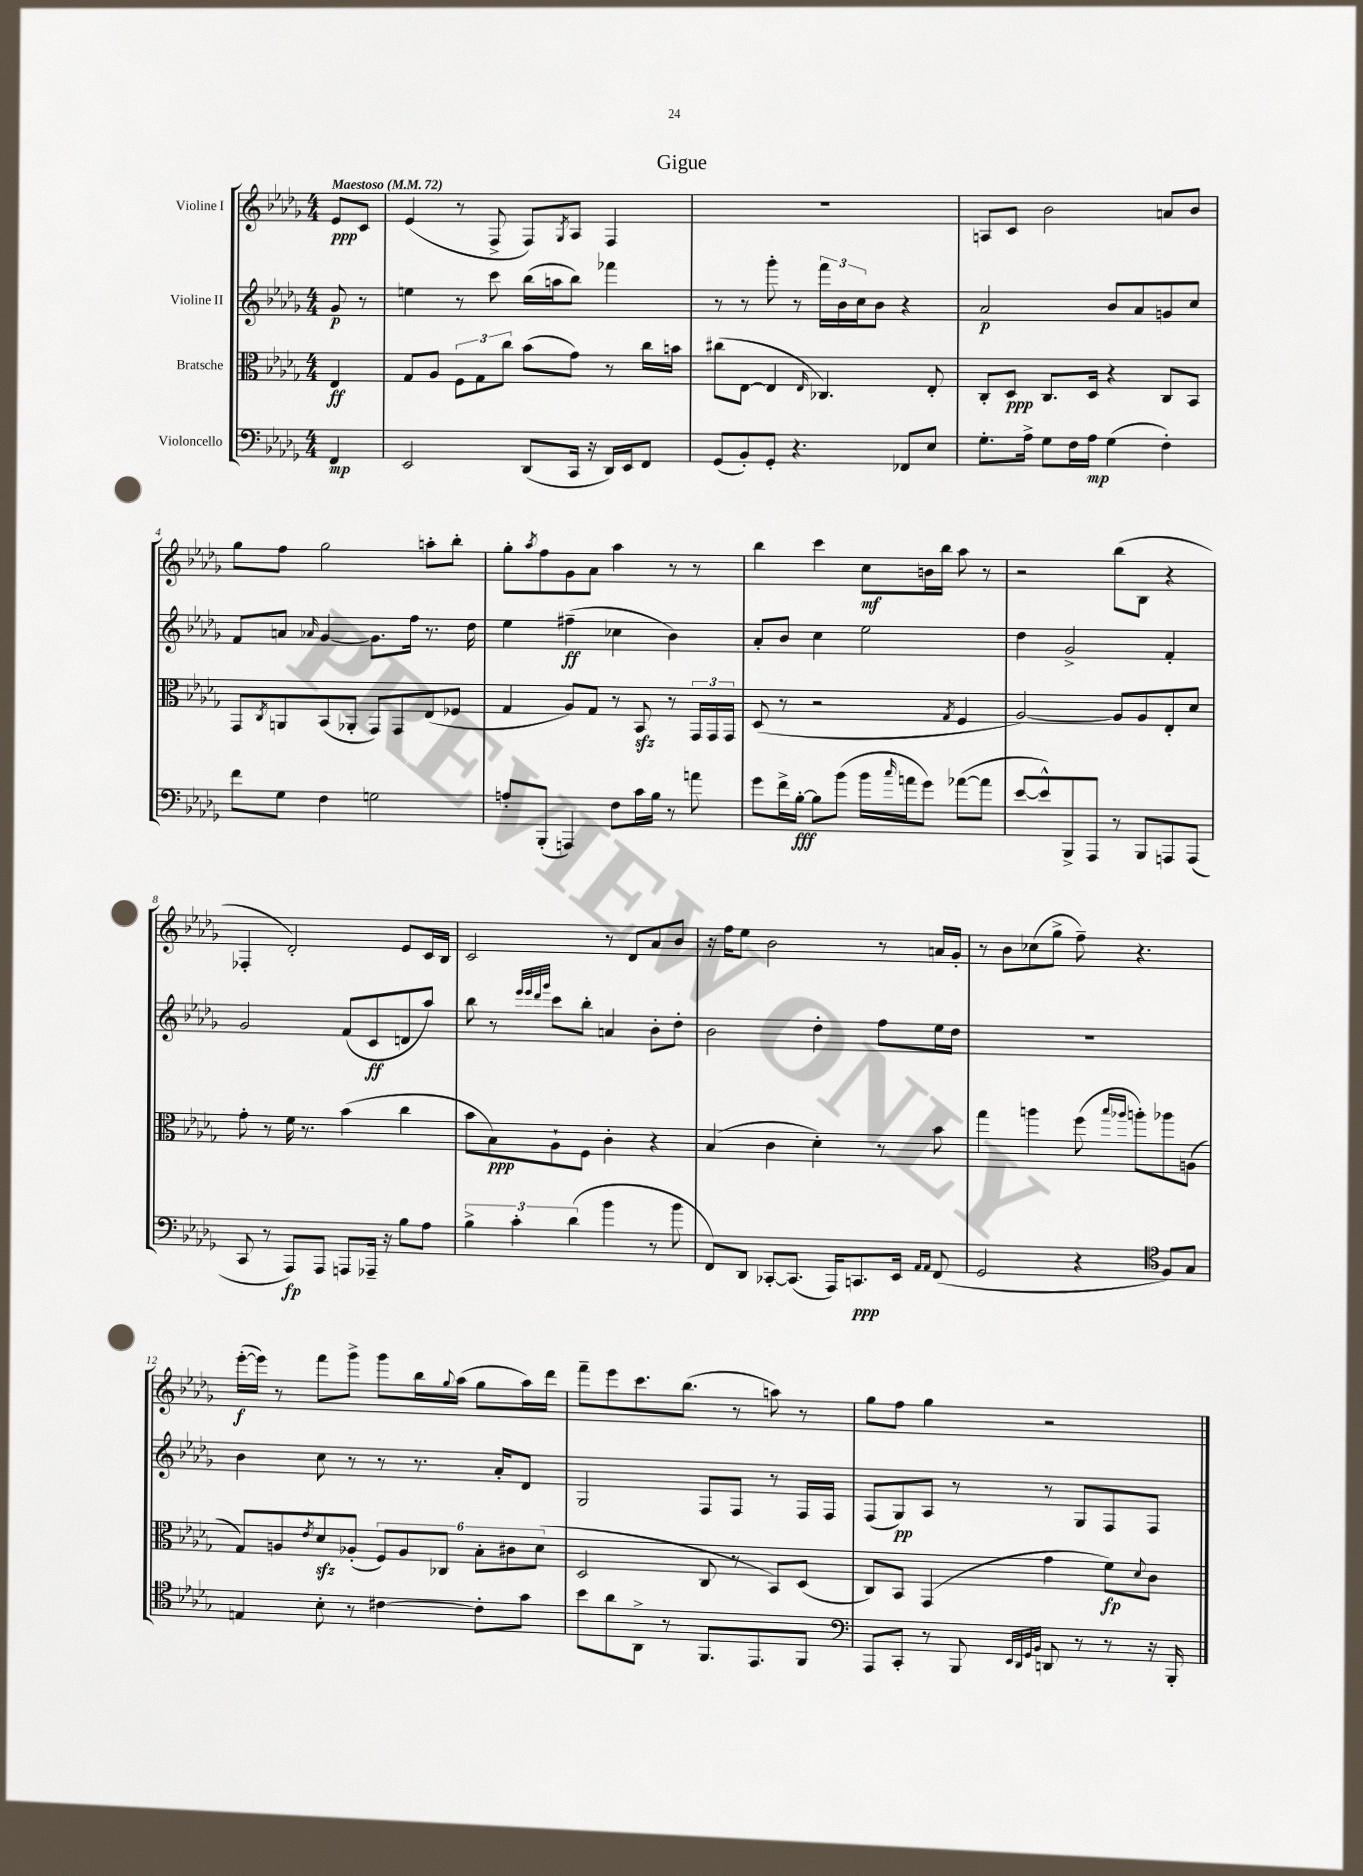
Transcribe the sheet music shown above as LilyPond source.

\header { title = "Gigue" }
<<
\new StaffGroup <<
\new Staff = "s0" \with { instrumentName = "Violine I" } {
    \clef treble \key des \major \numericTimeSignature \time 4/4 \partial 4 \tempo "Maestoso" 4 = 72
    ees'8\ppp c'8 |
    ees'4( r8 f8-> f8) \acciaccatura { ges8 } aes8 f4 |
    R1 |
    a8 c'8 bes'2 a'8 bes'8 |
    ges''8 f''8 ges''2 a''8-. bes''8-. |
    ges''8-. \acciaccatura { aes''8 } f''8 ges'8 aes'8 aes''4 r8 r8 |
    bes''4 c'''4 c''8\mf b'16 bes''16 aes''8 r8 |
    r2 bes''8( bes8 r4 |
    fes4-. des'2-.) ees'8 c'16 bes16 |
    c'2 r8 des'8 aes'8 bes'8 |
    r16 f''16 ees''8 bes'2 r8 a'16 ges'16-. |
    r8 bes'8 ces''8( ges''8-> f''8--) r4. |
    ees'''16~-.\f( ees'''16) r8 f'''8 ges'''8-> ges'''8 bes''16 \appoggiatura { ges''8 } aes''16( ges''8 aes''16) des'''16 |
    f'''8-- ees'''8 c'''8. bes''8.( r8 a''8) r8 |
    ges''8 f''8 ges''4 r2 \bar "|." |
}
\new Staff = "s1" \with { instrumentName = "Violine II" } {
    \clef treble \key des \major \numericTimeSignature \time 4/4 \partial 4
    ges'8\p r8 |
    e''4 r8 c'''8 bes''16( a''16 bes''8) fes'''4 |
    r8 r8 ges'''8-. r8 \tuplet 3/2 { f'''16 bes'16 c''16 } bes'8 r4 |
    aes'2\p bes'8 aes'8 g'8 c''8 |
    f'8 a'8 \grace { aes'16 } ges'4~ ges'8. f''16 r8. des''16 |
    ees''4 fis''4--\ff( ces''4 bes'4) |
    aes'8-. bes'8 c''4 ees''2 |
    des''4 ges'2-> f'4-. |
    ges'2 f'8( c'8\ff d'8 aes''8) |
    bes''8 r8 \grace { ees'''32 ees'''32 des'''32 ges'''32 } c'''8 bes''8-. a'4 bes'8-. des''8-. |
    bes'2 des''4-. f''8 ees''16 des''16 |
    R1 |
    bes'4 c''8 r8 r8 r8. aes'16-. des'8 |
    ges2 f8 f8 r8 f16 f16 |
    f8( ges8\pp) aes8 r8 r8 ges8 f8 f8 \bar "|." |
}
\new Staff = "s2" \with { instrumentName = "Bratsche" } {
    \clef alto \key des \major \numericTimeSignature \time 4/4 \partial 4
    ees4\ff |
    ges8 aes8 \tuplet 3/2 { f8 ges8 c''8 } bes'8( ges'8) r8 c''16 b'16 |
    cis''8( ees8~ ees4 \grace { ees16 } ces4.) ees8-. |
    c8-. des8\ppp c8. des16 r4 c8 bes,8 |
    ges,8 \acciaccatura { c8 } a,8 bes,8( aes,8-. ges,8) ges,8 ees8( fes8 |
    ges4 aes8) ges8 r8 bes,8\sfz r8 \tuplet 3/2 { ges,16 ges,16 ges,16 } |
    des8( r8 r2 \acciaccatura { ges8 } f4 |
    aes2~) aes8 aes8 ees8-. des'8 |
    ges'8-. r8 f'16 r8. bes'4( c''4 |
    bes'8 bes8\ppp) aes8-! f8 c'4-. r4 |
    bes4( c'4 des'4-.) r8 bes'8 |
    ges''4 a''4 f''8( \grace { bes''16 aes''16 } a''8-.) aes''8 a8( |
    ges8) a8 \acciaccatura { ees'8 } des'8\sfz aes8-.( \tuplet 6/4 { f8) aes8 ces8 bes8-. cis'8 des'8( } |
    des2 c8 r8 bes,8) des8( |
    c8) bes,8 ges,4( ges'4 f'8\fp) \appoggiatura { des'8 } c'8 \bar "|." |
}
\new Staff = "s3" \with { instrumentName = "Violoncello" } {
    \clef bass \key des \major \numericTimeSignature \time 4/4 \partial 4
    f,4\mp |
    ees,2 des,8( c,16 r16 des,16) ees,16 f,8 |
    ges,8( bes,8-.) ges,8-. r4. fes,8 ees8 |
    ges8.-. aes16-> ges8 f16 aes16\mp ges4( f4-.) |
    f'8 ges8 f4 g2 |
    a8-. bes,,8-.( a,,4) f8 c'16 bes16 r8 a'8 |
    ges'8 f'16-> bes16~-.\fff bes8 bes'8( bes'16 \grace { c''16 } a'16 ges'8) aes'8~( aes'8 |
    ees'8~ ees'8-^) bes,,8-> aes,,8 r8 bes,,8 a,,8 a,,8( |
    c,8 r8 aes,,8\fp) aes,,8 a,,8 aes,,16-- r16 bes8 aes8 |
    \tuplet 3/2 { bes4-> c'4-. des'4( } bes'4 r8 bes'8 |
    f,8) des,8 ces,8~-. ces,8.( aes,,16) c,8.\ppp ees,16 \grace { aes,16 aes,16 } f,8( |
    ges,2 r4 \clef tenor f8) ges8 |
    e4 bes8-. r8 cis'4~ cis'8-. ges'8 |
    bes'8 aes'8 aes,8-> r8 f,8. ees,8. f,8 |
    \clef bass aes,,8 c,8-. r8 bes,,8 \grace { ees,32 des,32 ges,32 bes,32 } d,8 r8 r8 r16 bes,,16-. \bar "|." |
}
>>
>>
